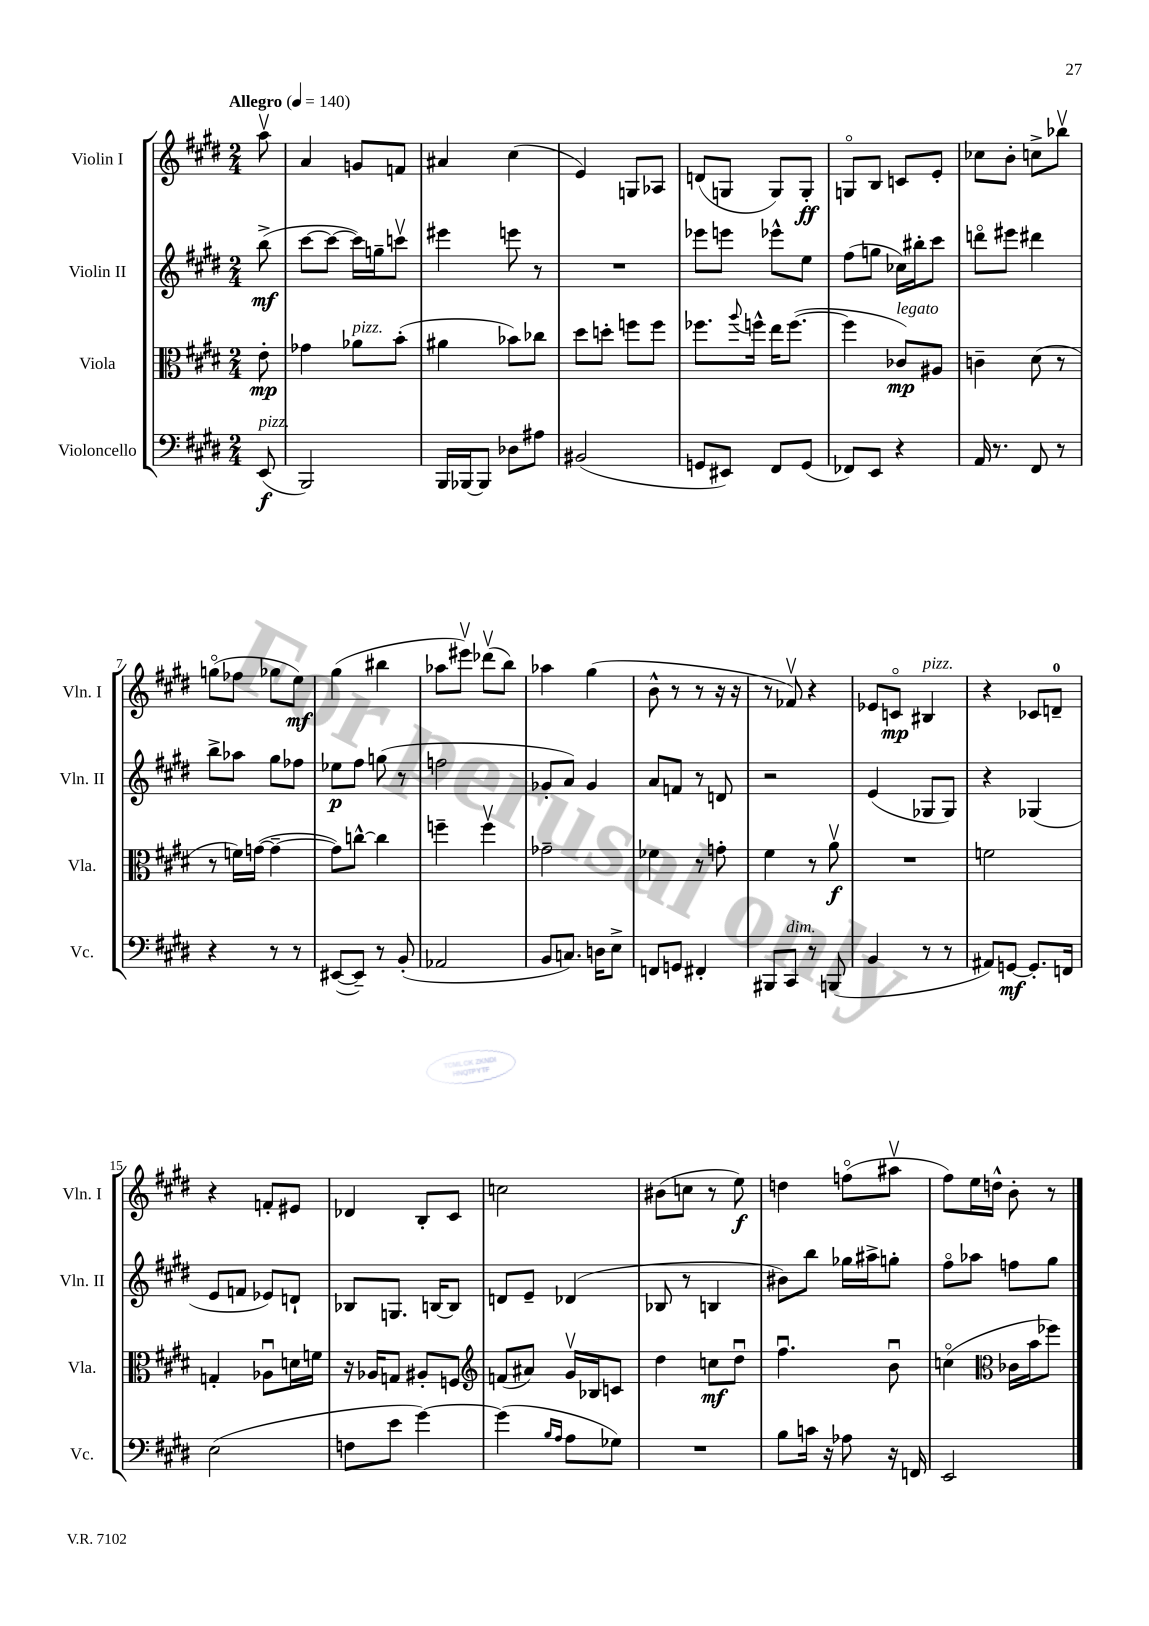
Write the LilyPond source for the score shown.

<<
\new StaffGroup <<
\new Staff = "s0" \with { instrumentName = "Violin I" shortInstrumentName = "Vln. I" } {
    \clef treble \key e \major \numericTimeSignature \time 2/4 \partial 8 \tempo "Allegro" 4 = 140
    a''8\upbow |
    a'4 g'8 f'8 |
    ais'4 cis''4( |
    e'4) g8 aes8 |
    d'8( g8 g8) g8-.\ff |
    g8\flageolet b8 c'8 e'8-. |
    ces''8 b'8-. c''8-> bes''8\upbow |
    g''8\flageolet( fes''8 ges''8 e''8\mf) |
    gis''4( bis''4 |
    aes''8 eis'''8\upbow) des'''8\upbow( b''8) |
    aes''4 gis''4( |
    b'8-^ r8 r8 r16 r16 |
    r8 fes'8\upbow) r4 |
    ees'8 c'8\flageolet\mp bis4^\markup { \italic "pizz." } |
    r4 ces'8 d'8-0-- |
    r4 f'8-. eis'8 |
    des'4 b8-. cis'8 |
    c''2 |
    bis'8( c''8 r8 e''8\f) |
    d''4 f''8\flageolet( ais''8\upbow |
    fis''8) e''16 d''16-^ b'8-. r8 \bar "|." |
}
\new Staff = "s1" \with { instrumentName = "Violin II" shortInstrumentName = "Vln. II" } {
    \clef treble \key e \major \numericTimeSignature \time 2/4 \partial 8
    b''8->\mf( |
    cis'''8~ cis'''8~ cis'''16) g''16-- c'''8\upbow |
    eis'''4 e'''8 r8 |
    R2 |
    ees'''8 e'''8 ees'''8-^ e''8 |
    fis''8( g''8 ces''16) bis''16-. cis'''8 |
    d'''8\flageolet eis'''8 dis'''4 |
    b''8-> aes''8 gis''8 fes''8 |
    ees''8\p fis''8 g''8( r8 |
    f''2 |
    ges'8-. a'8) ges'4 |
    a'8 f'8 r8 d'8 |
    r2 |
    e'4( ges8 ges8) |
    r4 ges4( |
    e'8 f'8 ees'8) d'8-! |
    bes8 g8. b16~ b8 |
    d'8 e'8-- des'4( |
    bes8 r8 b4 |
    bis'8) b''8 ges''16 ais''16-> g''8-. |
    fis''8\flageolet aes''8 f''8 gis''8 \bar "|." |
}
\new Staff = "s2" \with { instrumentName = "Viola" shortInstrumentName = "Vla." } {
    \clef alto \key e \major \numericTimeSignature \time 2/4 \partial 8
    e'8-.\mp |
    ges'4 aes'8^\markup { \italic "pizz." } b'8-.( |
    ais'4 bes'8) ces''8 |
    dis''8 d''8-. f''8 f''8 |
    fes''8. \appoggiatura { a''8 } f''16-^ e''16 f''8.~( |
    f''4 ces'8\mp^\markup { \italic "legato" }) ais8 |
    c'4-- dis'8( r8 |
    r8 f'16) g'16~( g'4~-- |
    g'8) c''8~-^ c''4 |
    f''4-- f''4\upbow |
    ges'2-- |
    fes'4 r8 g'8-. |
    fis'4 r8 a'8\upbow\f |
    R2 |
    f'2 |
    g4-. aes8\downbow d'16 f'16 |
    r16 aes16 g8 ais8-. f8 |
    \clef treble f'8( ais'8) gis'16\upbow bes16 c'8 |
    dis''4 c''8\mf dis''8\downbow |
    fis''4.\downbow b'8\downbow |
    c''4\flageolet( \clef alto ces'16 b'16 fes''8) \bar "|." |
}
\new Staff = "s3" \with { instrumentName = "Violoncello" shortInstrumentName = "Vc." } {
    \clef bass \key e \major \numericTimeSignature \time 2/4 \partial 8
    e,8\f^\markup { \italic "pizz." }( |
    b,,2) |
    b,,16 bes,,16~ bes,,8 des8 ais8 |
    bis,2( |
    g,8 eis,8) fis,8 g,8( |
    fes,8) e,8 r4 |
    a,16 r8. fis,8 r8 |
    r4 r8 r8 |
    eis,8~( eis,8--) r8 b,8-.( |
    aes,2 |
    b,8 c8.) d16 e8-> |
    f,8 g,8 fis,4-. |
    bis,,8 cis,8^\markup { \italic "dim." } r8 b,,8( |
    b,4 r8 r8 |
    ais,8) g,8~\mf g,8.-. f,16 |
    e2( |
    f8 e'8 gis'4~) |
    gis'4( \grace { b16 a16 } a8 ges8) |
    R2 |
    b8 c'16 r16 aes8 r16 f,16 |
    e,2 \bar "|." |
}
>>
>>
